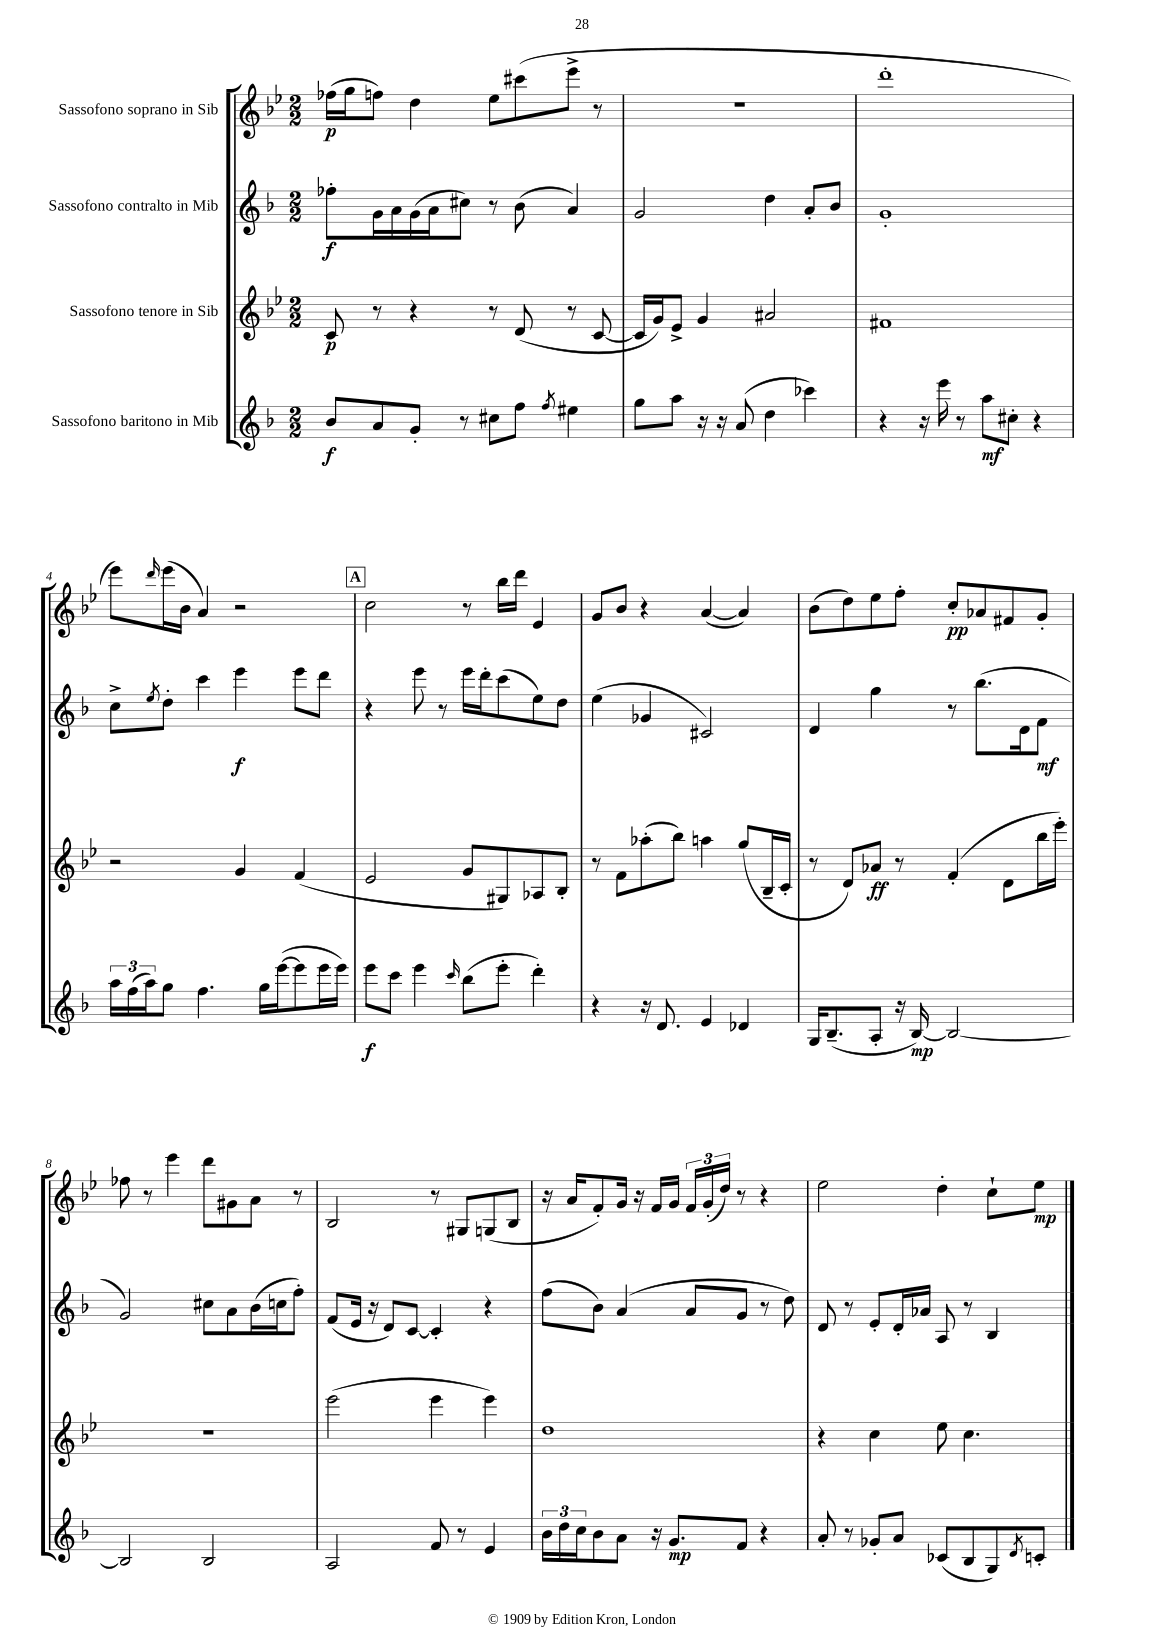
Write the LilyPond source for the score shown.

<<
\new StaffGroup <<
\new Staff = "s0" \with { instrumentName = "Sassofono soprano in Sib" } {
    \clef treble \key bes \major \numericTimeSignature \time 2/2
    fes''16\p( g''16 f''8) d''4 ees''8 cis'''8( ees'''8-> r8 |
    R1 |
    d'''1-. |
    ees'''8) \grace { d'''16 } ees'''16( bes'16 a'4) r2 |
    \mark \markup { \box "A" } c''2 r8 bes''16 d'''16 ees'4 |
    g'8 bes'8 r4 a'4~( a'4) |
    bes'8( d''8) ees''8 f''8-. c''8-.\pp aes'8 fis'8 g'8-. |
    fes''8 r8 ees'''4 d'''8 gis'8 a'8 r8 |
    bes2 r8 gis8 g8( bes8 |
    r16 a'16 f'8-.) g'16 r16 f'16 g'16 \tuplet 3/2 { f'16 g'16-.( d''16) } r8 r4 |
    ees''2 d''4-. c''8-! ees''8\mp \bar "|." |
}
\new Staff = "s1" \with { instrumentName = "Sassofono contralto in Mib" } {
    \clef treble \key f \major \numericTimeSignature \time 2/2
    fes''8-.\f g'16 a'16 g'16( a'16 cis''8) r8 bes'8( a'4) |
    g'2 d''4 a'8-. bes'8 |
    g'1-. |
    c''8-> \acciaccatura { e''8 } d''8-. c'''4 e'''4\f e'''8 d'''8 |
    \mark \markup { \box "A" } r4 e'''8 r8 e'''16 d'''16-. c'''8( e''8) d''8 |
    e''4( ges'4 cis'2) |
    d'4 g''4 r8 bes''8.( d'16 f'8\mf |
    g'2) cis''8 a'8 bes'16( c''16 f''8-.) |
    f'8( e'16 r16 d'8) c'8~ c'4-. r4 |
    f''8( bes'8) a'4( a'8 g'8 r8 d''8) |
    d'8 r8 e'8-. d'16-. aes'16 a8 r8 bes4 \bar "|." |
}
\new Staff = "s2" \with { instrumentName = "Sassofono tenore in Sib" } {
    \clef treble \key bes \major \numericTimeSignature \time 2/2
    c'8\p r8 r4 r8 d'8( r8 c'8~ |
    c'16 g'16) ees'8-> g'4 ais'2 |
    fis'1 |
    r2 g'4 f'4( |
    \mark \markup { \box "A" } ees'2 g'8 gis8) aes8 bes8-. |
    r8 f'8 aes''8-.( bes''8) a''4 g''8( bes16-- c'16-. |
    r8 d'8) aes'8\ff r8 f'4-.( d'8 bes''16 ees'''16-.) |
    R1 |
    ees'''2( ees'''4 ees'''4) |
    d''1 |
    r4 c''4 ees''8 c''4. \bar "|." |
}
\new Staff = "s3" \with { instrumentName = "Sassofono baritono in Mib" } {
    \clef treble \key f \major \numericTimeSignature \time 2/2
    bes'8\f a'8 g'8-. r8 cis''8 f''8 \acciaccatura { f''8 } eis''4 |
    g''8 a''8 r16 r16 a'8( d''4 ces'''4) |
    r4 r16 e'''16 r8 a''8\mf cis''8-. r4 |
    \tuplet 3/2 { a''16 f''16( a''16) } g''8 f''4. g''16 e'''16~( e'''8 e'''16 e'''16) |
    \mark \markup { \box "A" } e'''8\f c'''8 e'''4 \grace { c'''16 } bes''8( e'''8-. d'''4-.) |
    r4 r16 d'8. e'4 des'4 |
    g16 bes8.--( a8-. r16 bes16~\mp) bes2~ |
    bes2 bes2 |
    a2 f'8 r8 e'4 |
    \tuplet 3/2 { bes'16 d''16 c''16 } bes'8 a'8 r16 g'8.\mp f'8 r4 |
    a'8-. r8 ges'8-. a'8 ces'8( bes8 g8) \acciaccatura { d'8 } c'8-. \bar "|." |
}
>>
>>
